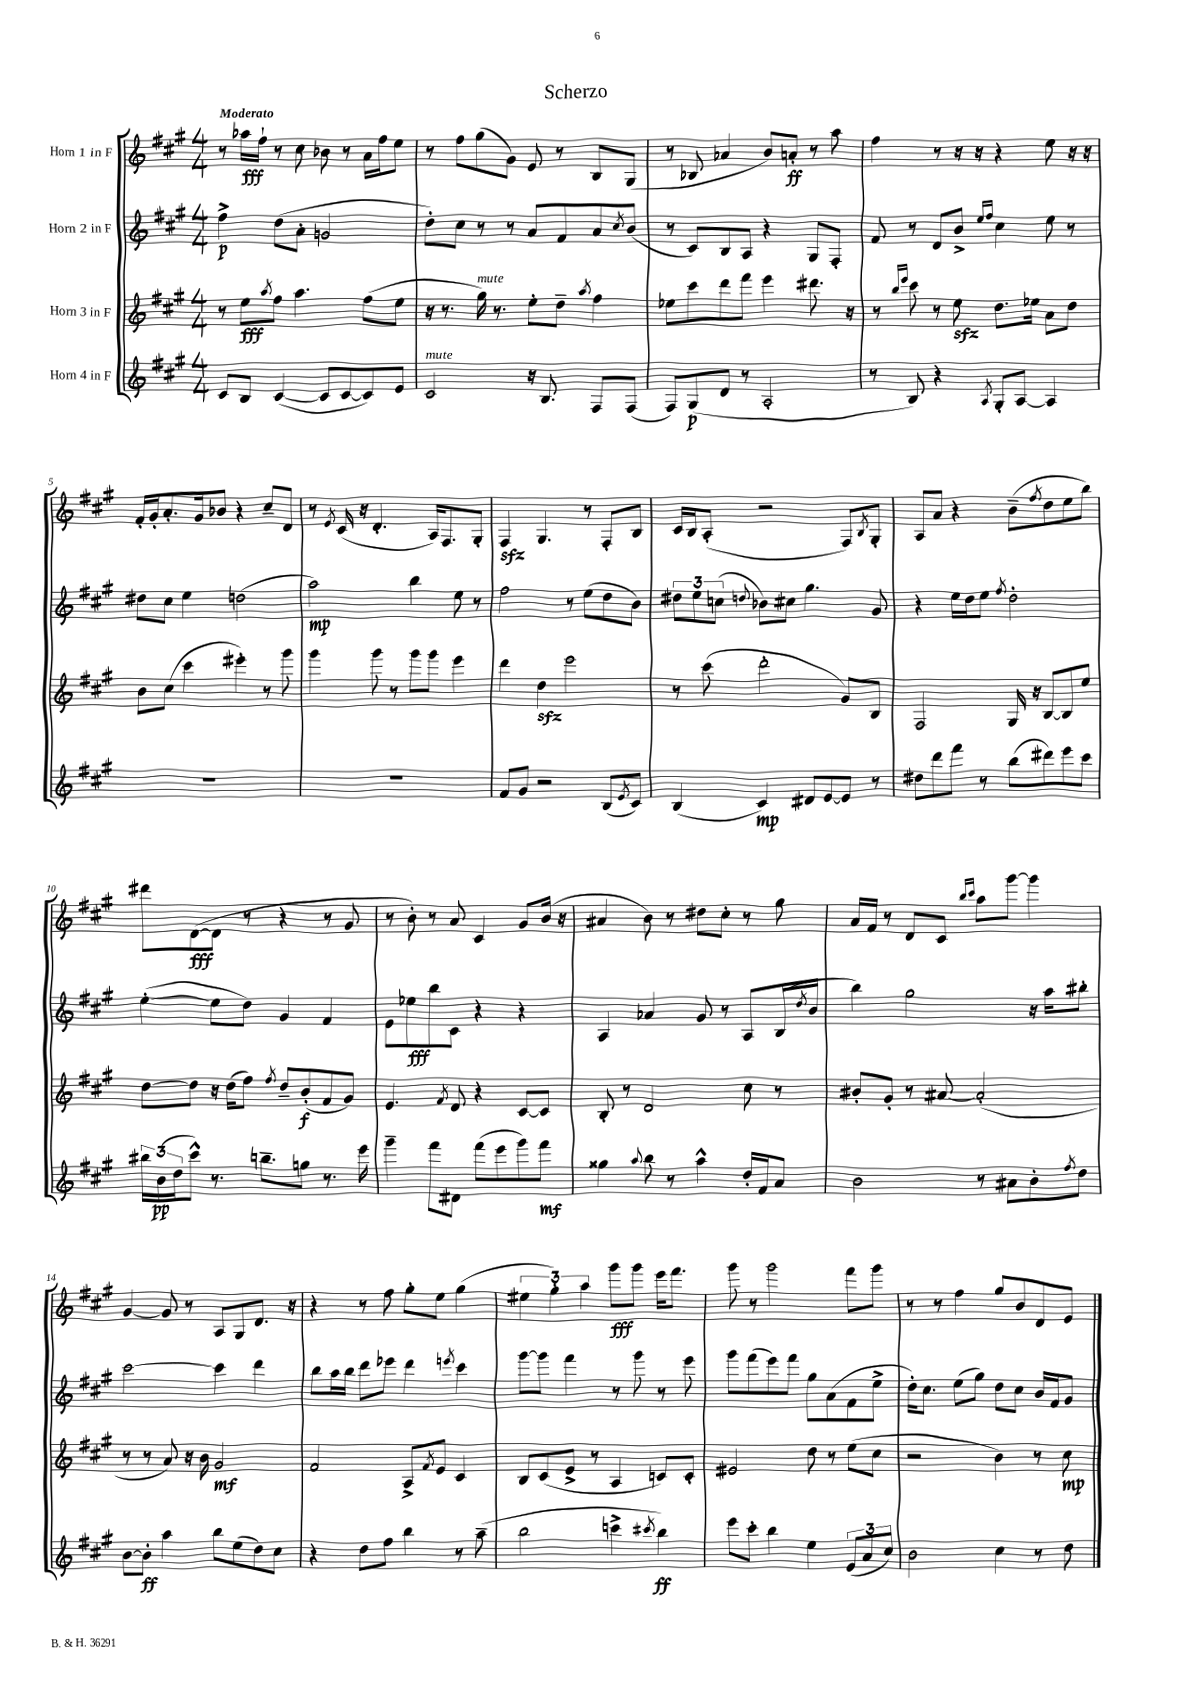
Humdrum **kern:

**kern	**kern	**kern	**kern
*staff4	*staff3	*staff2	*staff1
*clefG2	*clefG2	*clefG2	*clefG2
*k[f#c#g#]	*k[f#c#g#]	*k[f#c#g#]	*k[f#c#g#]
*M4/4	*M4/4	*M4/4	*M4/4
8c#/L	8r	4ff#^\	8r
8B/J	8ee\L	.	16aa-\LL
.	.	.	16ff#`\JJ
.	8qaa/	.	.
([4c#/	8ff#\J	(8dd\L	8r
.	4.aa\	8a'\J	8cc#\
8c#/]L	.	2g/	8b-\
[8c#/	.	.	8r
8c#/])	(8ff#\L	.	16a\LL
.	.	.	16ff#\J
8e/J	8ee\J	.	8ee\J
=	=	=	=
2c#/	16r	8dd'\L)	8r
.	8.r	.	.
.	.	8cc#\J	8ff#\L
.	16gg#\)	8r	(8gg#\
.	8.r	.	.
.	.	8r	8g#\J)
16r	8ee'\L	8a/L	8e/
8.B/	.	.	.
.	8dd~\J	8f#/	8r
.	8qaa/	.	.
8F#/L	4ff#\	8a/	8B/L
.	.	8qcc#/	.
(8F#/J	.	(8b/J	(8G#/J
=	=	=	=
8F#/L)	8ee-\L	8r	8r
(8G#/	8ccc#\	8c#/L)	8B-/
8d/J	8ddd\	8B/	4a-/
8r	8fff#\J	8A/J	.
2A'/	4eee\	4r	8b/L)
.	.	.	8a'/J
.	8.ddd#\	8G#/L	8r
.	.	8F#'/J	8aa\
.	16r	.	.
=	=	=	=
8r	8r	8f#/	4ff#\
.	16qqbb/LL	.	.
.	16qqeee/JJ	.	.
8B/)	8ccc#\	8r	.
4r	8r	8d/L	8r
.	8ee\	8b^/J	16r
.	.	.	16r
.	.	16qqee/LL	.
8qA/	.	16qqff#/JJ	.
8G#'/L	8.dd\L	4cc#\	4r
[8A/J	.	.	.
.	16ee-\Jk	.	.
4A/]	8a\L	8ee\	8ee\
.	8dd\J	8r	16r
.	.	.	16r
=	=	=	=
1r	8b\L	8dd#\L	16f#'/LL
.	.	.	16g#'/J
.	(8cc#\J	8cc#\J	8.a'/
.	4ccc#\	4ee\	.
.	.	.	16g#/k
.	.	.	8b-/J
.	4eee#'\)	(2dd\	4r
.	8r	.	8cc#~/L
.	8ggg#\	.	8d/J
=	=	=	=
1r	4ggg#\	2aa\)	8r
.	.	.	8qe/
.	.	.	(16c#/
.	.	.	16r
.	8ggg#\	.	4.d'/
.	8r	.	.
.	8ggg#\L	4bb\	.
.	8ggg#\J	.	16A/LK)
.	.	.	8.F#/
.	4eee\	8ee\	.
.	.	8r	8G#'/J
=	=	=	=
8f#/L	4ddd\	2ff#\	4F#/
8g#/J	.	.	.
2r	4dd\	.	4.G#/
.	2eee\	8r	.
.	.	(8ee\L	8r
(8B/L	.	8dd\	8F#'/L
8qe/	.	.	.
8c#/J)	.	8b\J)	8B/J
=	=	=	=
(4B/	8r	12dd#\L	16c#/LL
.	.	.	16B/J
.	.	12ee\	.
.	(8ccc#\	.	(8A'/J
.	.	(12cc\J	.
.	.	8qqdd/	.
4c#/)	2ddd'\	8b-\L)	2r
.	.	8cc#\J	.
8d#/L	.	4.gg#\	.
[8e/	.	.	.
8e/]J	8g#/L)	.	8F#/L)
.	.	.	8qB/
8r	8B/J	8g#/	8G#'/J
=	=	=	=
8dd#\L	2F#/	4r	8A/L
8ddd\	.	.	8a/J
8fff#\J	.	16ee\LL	4r
.	.	16dd\J	.
8r	.	8ee\J	.
.	.	8qff#/	.
(8bb\L	16G#/	2dd'\	(8b~\L
.	16r	.	.
.	.	.	8qff#/
8ddd#\)	[8B/L	.	8dd\
8eee\	8B/]	.	8ee\
8ccc#\J	8ee/J	.	8bb\J)
=	=	=	=
24bb#\LL	[8dd\L	([4ee'\	8ddd#\L
(24b\	.	.	.
24dd\J	.	.	.
8ccc#^^\J)	8dd\]J	.	([8d\
8.r	16r	8ee\]L	8d\]J
.	(16dd\LK	.	.
.	8ff#\J)	8dd\J)	8r
8.bb~\L	.	.	.
.	8qff#/	.	.
.	8dd~/L	4g#/	4r
8gg\J	(8b'/	.	.
8.r	8f#/	4f#/	8r
.	8g#/J)	.	8g#/
16eee\	.	.	.
=	=	=	=
4ggg#~\	4.e/	8e\L	8r
.	.	8ee-\	8b'\)
8fff#\L	.	8bb\	8r
.	8qf#/	.	.
8d#\J	8d/	8c#\J	8a/
(8fff#\L	4r	4r	4c#/
8eee\	.	.	.
8ggg#\)	[8c#/L	4r	8g#/L
8fff#\J	8c#/]J	.	(16b/Jk
.	.	.	16r
=	=	=	=
4gg##\	8B'/	4A/	4a#/
.	8r	.	.
8qqaa/	.	.	.
8bb\	2d/	4a-/	8b\)
8r	.	.	8r
4aa^^\	.	8g#/	8dd#\L
.	.	8r	8cc#'\J
16dd'/LL	8cc#\	8A/L	8r
16f#/J	.	.	.
8a/J	8r	(16B/L	8gg#\
.	.	8qdd/	.
.	.	16b/JJ	.
=	=	=	=
2b\	8b#'/L	4bb\)	16a/LL
.	.	.	16f#/JJ
.	8g#'/J	.	8r
.	8r	2gg#\	8d/L
.	[8a#/	.	8c#/J
.	.	.	16qqbb/LL
.	.	.	16qqccc#/JJ
8r	(2a#'/]	.	8aa\L
8a#\L	.	.	[8ggg#\J
8b'\	.	16r	4ggg#\]
.	.	16aa\LK	.
8qff#/	.	.	.
8dd\J	.	8bb#'\J	.
=	=	=	=
[8b\L	8r	[2ccc#\	[4g#/
8b'\]J	8r	.	.
4aa\	8a/)	.	8g#/]
.	16r	.	8r
.	16b\	.	.
8bb\L	2g#/	4ccc#\]	8A/L
(8ee\	.	.	8G#/
8dd\)	.	4ddd\	8.d/J
8cc#\J	.	.	.
.	.	.	16r
=	=	=	=
4r	2f#/	8bb\L	4r
.	.	16aa\L	.
.	.	16bb\JJ	.
8dd\L	.	8ddd\L	8r
8ff#\J	.	8eee-\J	8ff#\
4bb\	8A^/L	4ddd\	8gg#'\L
.	8qf#/	.	.
.	8e/J	.	8ee\J
.	.	8qeee/	.
8r	4c#/	4ccc#\	(4gg#\
(8aa~\	.	.	.
=	=	=	=
2bb\	8B/L	[8ggg#\L	6ee#\
.	(8c#/	8ggg#\]J	.
.	.	.	6gg#'\)
.	8e^/J	4fff#\	.
.	.	.	6aa\
.	8r	.	.
4ccc^\	4A/	8r	8ggg#\L
.	.	8ggg#\	8ggg#\J
8qccc#/	.	.	.
4bb\)	8c/L)	8r	16eee\LK
.	.	.	8.fff#\J
.	8c'/J	8eee\	.
=	=	=	=
8eee\L	2e#/	8ggg#\L	8ggg#\
8ccc#'\J	.	(8fff#\	8r
4bb\	.	8eee\)	2ggg#\
.	.	8fff#\J	.
4ee\	8dd\	8gg#\L	.
.	8r	(8a\	.
(12e/L	(8ee\L	8f#\	8fff#\L
12a/	.	.	.
.	8cc#\J	8ee^\J	8ggg#\J
12cc#/J)	.	.	.
=	=	=	=
2b\	2r	16dd'\LK)	8r
.	.	8.cc#\J	.
.	.	.	8r
.	.	(8ee\L	4ff#\
.	.	8gg#\J)	.
4cc#\	4b\)	8dd\L	8gg#/L
.	.	8cc#\J	8b/
8r	8r	16b/LL	8d/
.	.	16f#/J	.
8dd\	8cc#\	8g#/J	8e/J
==	==	==	==
*-	*-	*-	*-
